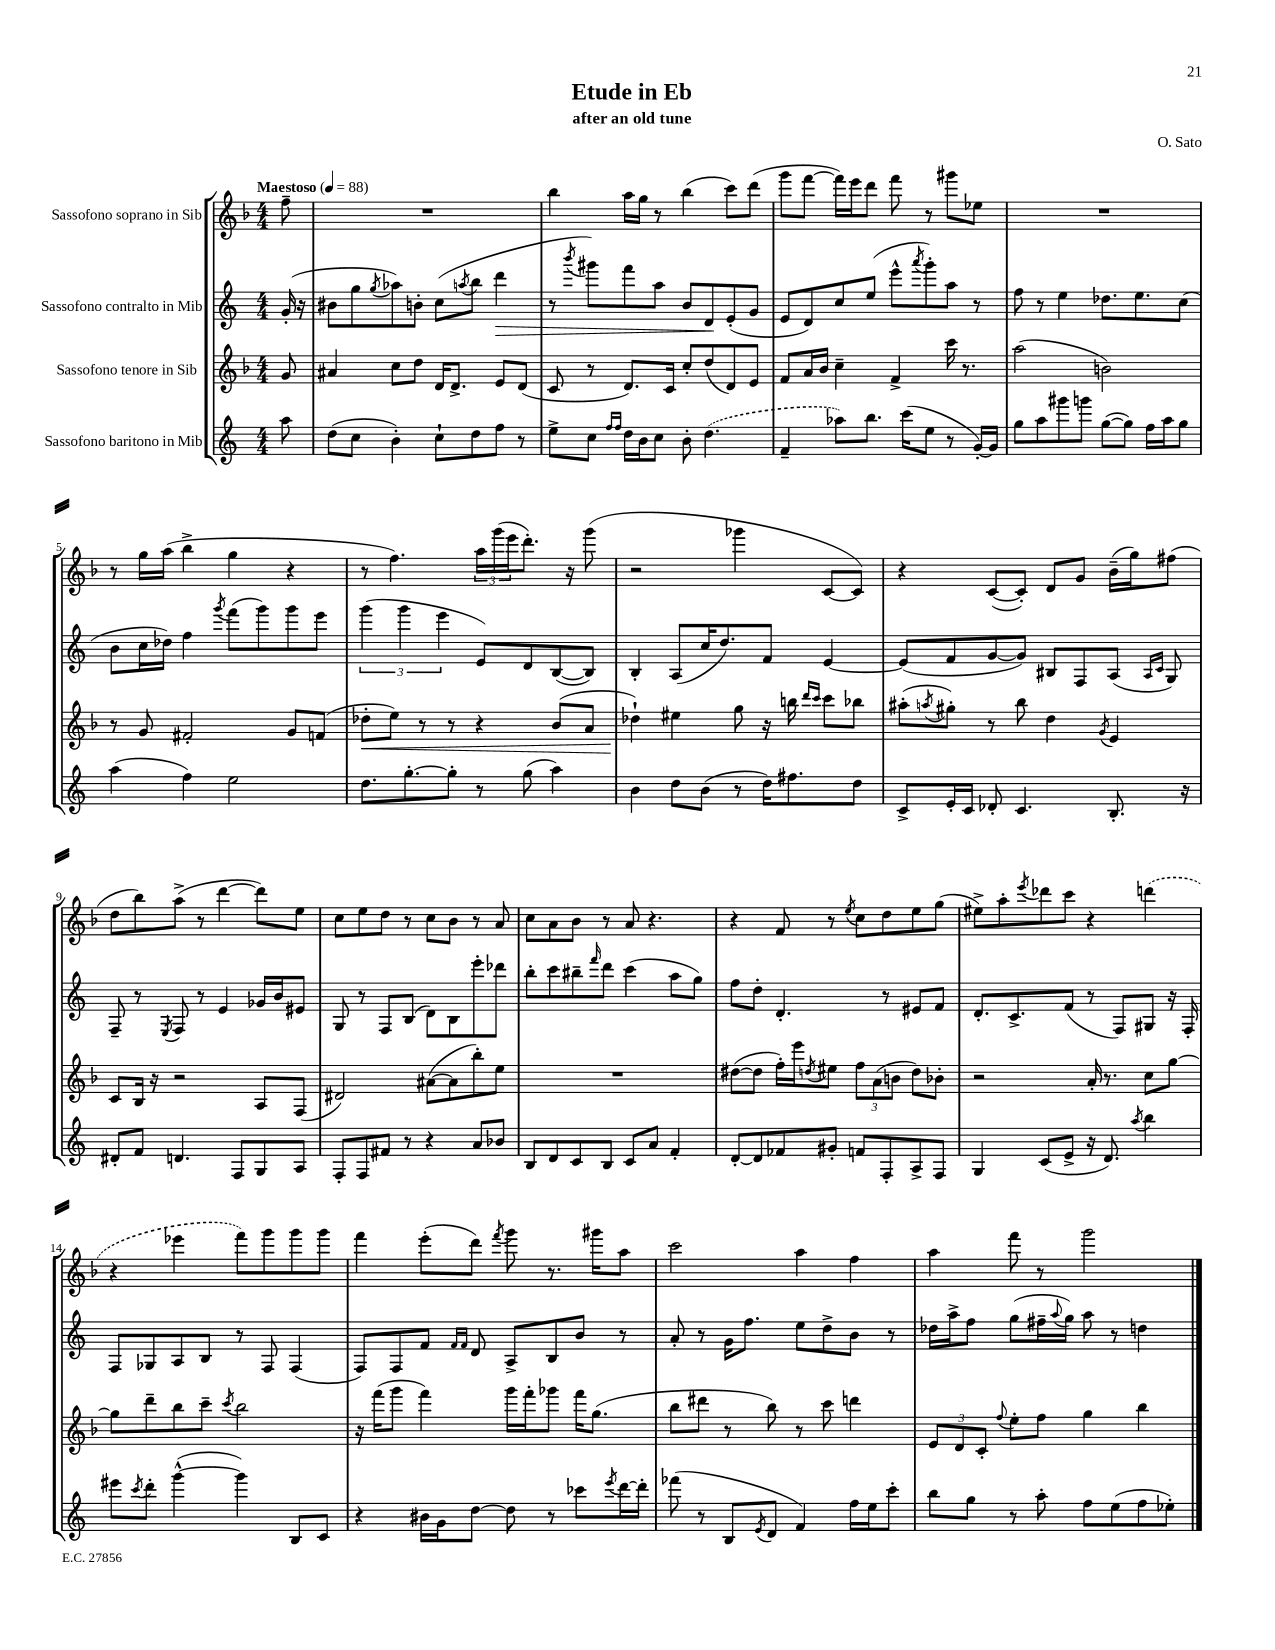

**kern	**kern	**dynam	**kern	**dynam	**kern
*part4	*part3	*part3	*part2	*part2	*part1
*staff4	*staff3	*staff3	*staff2	*staff2	*staff1
*I"Sassofono baritono in Mib	*I"Sassofono tenore in Sib	*	*I"Sassofono contralto in Mib	*	*I"Sassofono soprano in Sib
*clefG2	*clefG2	*	*clefG2	*	*clefG2
*k[]	*k[b-]	*	*k[]	*	*k[b-]
*M4/4	*M4/4	*	*M4/4	*	*M4/4
*MM88	*MM88	*	*MM88	*	*MM88
=	=	=	=	=	=
!	!	!	!	!	!LO:TX:a:B:t=Maestoso
8aa\	8g/	.	(16g'/	.	8ff~\
.	.	.	16r	.	.
=1	=1	=1	=1	=1	=1
(8dd\L	4a#X/	.	8b#X\L	.	1r
8cc\J	.	.	8gg\	.	.
.	.	.	8qgg/	.	.
4b'\)	8cc\L	.	8aa-X\)	.	.
.	8dd\J	.	8bn'\J	.	.
8cc`\L	16d/KL	.	(8cc\L	.	.
.	8.d^/J	.	.	.	.
.	.	.	8qaan/	.	.
8dd\	.	.	8bb\J	.	.
!	!	!	!	!LO:HP:b	!
8ff\J	8e/L	.	4ddd\	>	.
8r	(8d/J	.	.	.	.
=2	=2	=2	=2	=2	=2
8ee^\L	8c/	.	8r	.	4bb-\
.	.	.	8qbbb/	.	.
8cc\J	8r	.	8ggg#X\L)	.	.
16qqff/LL	.	.	.	.	.
16qqff/JJ	.	.	.	.	.
16dd\LL	8.d/L)	.	8fff\	.	16aa\LL
16b\J	.	.	.	.	16gg\JJ
8cc\J	.	.	8aa\J	.	8r
.	16c/Jk	.	.	.	.
8b'\	8cc'/L	.	8b/L	.	(4bb-\
(4.dd\	(8dd/	.	8d/	.	.
.	8d/)	.	(8e'/	]	8ccc\L)
.	8e/J	.	8g/J	.	(8ddd\J
=3	=3	=3	=3	=3	=3
4f~/	8f/L	.	8e/L	.	8ggg\L
.	16a/L	.	8d/)	.	[8fff\J
.	16b-/JJ	.	.	.	.
8aa-X\L)	4cc~\	.	8cc/	.	16fff\LL])
.	.	.	.	.	16eee\J
8.bb\J	.	.	(8ee/J	.	8ddd\J
.	4f^/	.	8eee^^\L	.	8fff\
(16ccc\KL	.	.	.	.	.
.	.	.	8qaaa/	.	.
8ee\J	.	.	8ggg'\)	.	8r
8r	16ccc\	.	8aa\J	.	8ggg#X\L
.	8.r	.	.	.	.
[16g'/LL)	.	.	8r	.	8ee-X\J
16g/JJ]	.	.	.	.	.
=4	=4	=4	=4	=4	=4
8gg\L	(2aa\	.	8ff\	.	1r
8aa\	.	.	8r	.	.
8ggg#X\	.	.	4ee\	.	.
8gggn\J	.	.	.	.	.
([8gg\L	2bn\)	.	8.dd-X\L	.	.
8gg\J])	.	.	.	.	.
.	.	.	8.ee\	.	.
16ff\LL	.	.	.	.	.
16aa\J	.	.	.	.	.
8gg\J	.	.	(8cc\J	.	.
!!LO:LB:g=z
=5	=5	=5	=5	=5	=5
(4aa\	8r	.	8b\L	.	8r
.	8g/	.	16cc\L	.	16gg\LL
.	.	.	16dd-X\JJ)	.	(16aa\JJ
4ff\)	2f#X'/	.	4ff\	.	4bb-^\
.	.	.	8qggg/	.	.
2ee\	.	.	(8fff\L	.	4gg\
.	.	.	8ggg\)	.	.
.	8g/L	.	8ggg\	.	4r
.	(8fn/J	.	8eee\J	.	.
=6	=6	=6	=6	=6	=6
!	!	!LO:HP:b	!	!	!
8.dd\L	8dd-X'\L	<	(6ggg\	.	8r
.	8ee\J)	.	.	.	4.ff\)
.	.	.	6ggg\	.	.
[8.gg'\	.	.	.	.	.
.	8r	.	.	.	.
.	.	.	6eee\	.	.
8gg'\J]	8r	.	.	.	.
8r	4r	.	8e/L)	.	24aa\LL
.	.	.	.	.	(24ggg\
.	.	.	.	.	24eee\J
(8gg\	.	.	8d/	.	8.ddd'\J)
4aa\)	(8b-/L	.	([8B/	.	.
.	.	.	.	.	16r
.	8a/J	.	8B/J])	.	(8ggg\
=7	=7	=7	=7	=7	=7
4b\	4dd-X`\)	.	4B'/	.	2r
8dd\L	4ee#X\	[	(8A/L	.	.
(8b\J	.	.	16cc/K	.	.
.	.	.	8.dd/)	.	.
8r	8gg\	.	.	.	4ggg-X\
16dd\KL)	16r	.	8f/J	.	.
8.ff#X\	16bbn\	.	.	.	.
.	16qqddd/LL	.	.	.	.
.	16qqccc/JJ	.	.	.	.
.	8ccc\L	.	[4e/	.	[8c/L
8dd\J	8bb-X\J	.	.	.	8c/J])
=8	=8	=8	=8	=8	=8
8c^/L	(8aa#X'\L	.	(8e/L]	.	4r
.	8qaan/	.	.	.	.
16e'/L	8gg#X'\J)	.	8f/	.	.
16c/JJ	.	.	.	.	.
8d-X'/	8r	.	[8g/	.	([8c/L
4.c/	8bb-\	.	8g/J])	.	8c'/J])
.	4dd\	.	8B#X/L	.	8d/L
.	.	.	8F/	.	8g/J
.	8qg/	.	.	.	.
8.B'/	4e/	.	(8A/J	.	(16b-~\LL
.	.	.	.	.	16gg\J)
.	.	.	16qqA/LL	.	.
.	.	.	16qqc/JJ	.	.
.	.	.	8G/)	.	(8ff#X\J
16r	.	.	.	.	.
!!LO:LB:g=z
=9	=9	=9	=9	=9	=9
8d#X'/L	8c/L	.	8F~/	.	8dd\L
8f/J	16B-/Jk	.	8r	.	8bb-\)
.	16r	.	.	.	.
.	.	.	8qE/	.	.
4.dn/	2r	.	8F/	.	(8aa^\J
.	.	.	8r	.	8r
.	.	.	4e/	.	[4ddd\
8F/L	.	.	.	.	.
8G/	8A/L	.	16g-X/LL	.	8ddd\L])
.	.	.	16b/J	.	.
8A/J	(8F/J	.	8e#X/J	.	8ee\J
=10	=10	=10	=10	=10	=10
8F'/L	2d#X/)	.	8G/	.	8cc\L
8F/	.	.	8r	.	8ee\
8f#X/J	.	.	8F/L	.	8dd\J
8r	.	.	(8B/J	.	8r
4r	([8a#X\L	.	8d\L)	.	8cc\L
.	8a#\]	.	8B\	.	8b-\J
8a/L	8bb-'\)	.	8eee'\	.	8r
8b-X/J	8ee\J	.	8ddd-X\J	.	8a/
=11	=11	=11	=11	=11	=11
8B/L	1r	.	8bb'\L	.	8cc\L
8d/	.	.	8ccc\	.	8a\
8c/	.	.	8bb#X~\	.	8b-\J
.	.	.	16qqfff/	.	.
8B/J	.	.	8ddd\J	.	8r
8c/L	.	.	(4ccc\	.	8a/
8a/J	.	.	.	.	4.r
4f'/	.	.	8aa\L	.	.
.	.	.	8gg\J)	.	.
=12	=12	=12	=12	=12	=12
[8d'/L	([8dd#X\L	.	8ff\L	.	4r
8d/]	8dd#\J]	.	8dd'\J	.	.
8f-X/	16ff'\LL)	.	4.d'/	.	8f/
.	16eee\J	.	.	.	.
.	8qddn/	.	.	.	.
8g#X'/J	8ee#X\J	.	.	.	8r
.	.	.	.	.	8qee/
8fn/L	12ff\L	.	.	.	8cc\L
.	(12a\	.	.	.	.
8F'/	.	.	8r	.	8dd\
.	12bn\J	.	.	.	.
8A^/	8dd\L)	.	8e#X/L	.	8ee\
8F/J	8b-X'\J	.	8f/J	.	(8gg\J
=13	=13	=13	=13	=13	=13
4G/	2r	.	8.d'/L	.	8ee#X^\L)
.	.	.	.	.	8aa'\
.	.	.	8.c^/	.	.
.	.	.	.	.	8qeee/
(8c/L	.	.	.	.	8ddd-X\
8e^/J	.	.	(8f/J	.	8ccc\J
16r	16a'/	.	8r	.	4r
8.d/)	8.r	.	.	.	.
.	.	.	8F/L)	.	.
8qaa/	.	.	.	.	.
4bb\	8cc\L	.	8G#X/J	.	(4dddn\
.	[8gg\J	.	16r	.	.
.	.	.	16F'/	.	.
!!LO:LB:g=z
=14	=14	=14	=14	=14	=14
8eee#X\L	8gg\L]	.	8F/L	.	4r
8qccc/	.	.	.	.	.
8ddd'\J	8ddd~\	.	8G-X/	.	.
([4ggg^^\	8bb-\	.	8A/	.	4eee-X\
.	8ccc~\J	.	8B/J	.	.
.	8qccc/	.	.	.	.
4ggg\])	2bb-\	.	8r	.	8fff\L)
.	.	.	8F/	.	8ggg\
8B/L	.	.	(4F/	.	8ggg\
8c/J	.	.	.	.	8ggg\J
=15	=15	=15	=15	=15	=15
4r	16r	.	8F/L)	.	4fff\
.	(16fff\KL	.	.	.	.
.	8ggg\J	.	8F/	.	.
16b#X\LL	4fff\)	.	8f/J	.	(8eee'\L
16g\J	.	.	.	.	.
.	.	.	16qqf/LL	.	.
.	.	.	16qqf/JJ	.	.
[8dd\J	.	.	8d/	.	8ddd\J)
.	.	.	.	.	8qfff/
8dd\]	16ggg\LL	.	8A^/L	.	8ggg\
.	16fff'\J	.	.	.	.
8r	8ggg-X\J	.	8B/	.	8.r
8ccc-X\L	16fff\KL	.	8b/J	.	.
.	(8.gg\J	.	.	.	16ggg#X\KL
8qeee/	.	.	.	.	.
[16ddd\L	.	.	8r	.	8aa\J
16ddd'\JJ]	.	.	.	.	.
=16	=16	=16	=16	=16	=16
(8fff-X\	8bb-\L	.	8a'/	.	2ccc\
8r	8ddd#X\J	.	8r	.	.
8B/L	8r	.	16g\KL	.	.
.	.	.	8.ff\J	.	.
8qe/	.	.	.	.	.
8d/J	8bb-\)	.	.	.	.
4f/)	8r	.	8ee\L	.	4aa\
.	8ccc\	.	8dd^\	.	.
16ff\LL	4dddn\	.	8b\J	.	4ff\
16ee\J	.	.	.	.	.
8ccc'\J	.	.	8r	.	.
=17	=17	=17	=17	=17	=17
8bb\L	12e/L	.	16dd-X\LL	.	4aa\
.	.	.	16aa^\J	.	.
.	12d/	.	.	.	.
8gg\J	.	.	8ff\J	.	.
.	12c'/J	.	.	.	.
.	8qqff/	.	.	.	.
8r	8ee'\L	.	(8gg\L	.	8fff\
8aa'\	8ff\J	.	16ff#X~\L	.	8r
.	.	.	8qqaa/	.	.
.	.	.	16gg\JJ)	.	.
8ff\L	4gg\	.	8aa\	.	2ggg\
(8ee\	.	.	8r	.	.
8ff\	4bb-\	.	4ddn\	.	.
8ee-X'\J)	.	.	.	.	.
==	==	==	==	==	==
*-	*-	*-	*-	*-	*-
